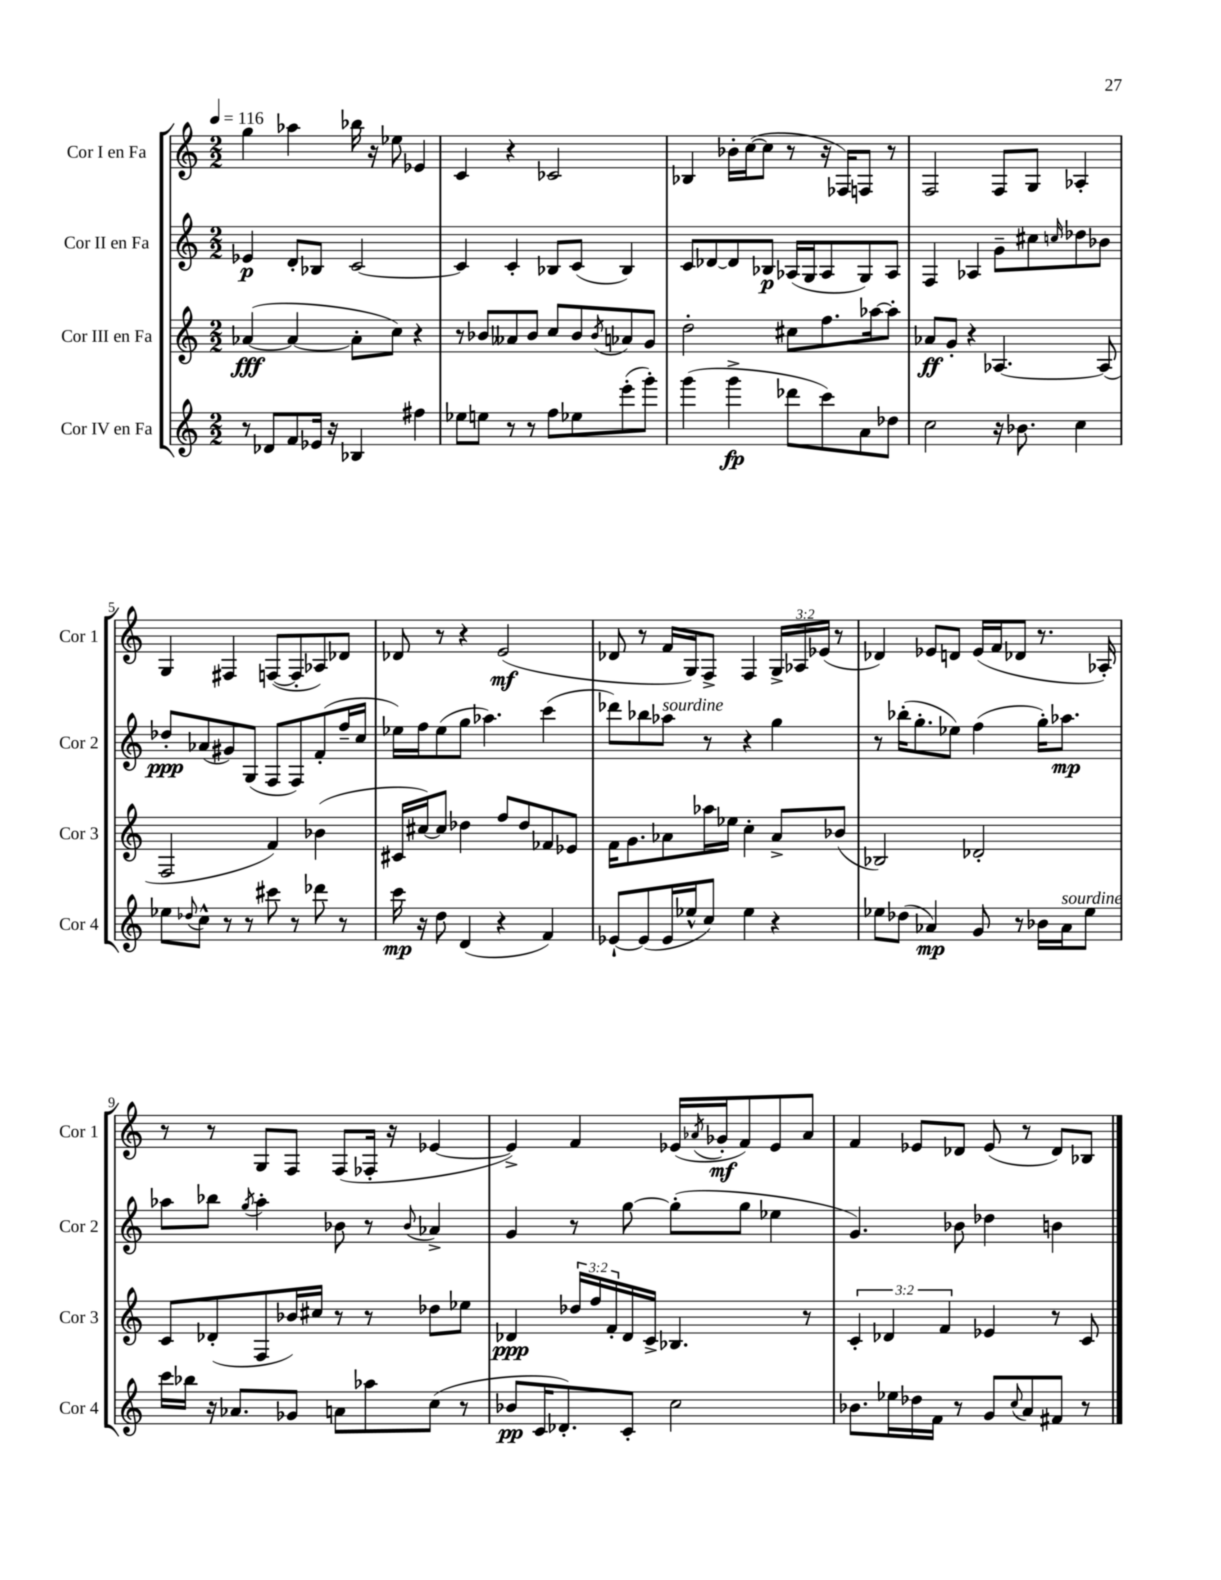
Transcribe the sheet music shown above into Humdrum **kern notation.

**kern	**kern	**kern	**kern
*staff4	*staff3	*staff2	*staff1
*clefG2	*clefG2	*clefG2	*clefG2
*k[]	*k[]	*k[]	*k[]
*M2/2	*M2/2	*M2/2	*M2/2
*MM116	*MM116	*MM116	*MM116
8r	([4a-	4e-	4gg
8d-	.	.	.
8f	4a-_	8d'	4aa-
16e-	.	8B-	.
16r	.	.	.
4B-	8a-']	[2c	16bb-
.	.	.	16r
.	8cc)	.	8ee-
4ff#	4r	.	4e-
=	=	=	=
8ee-	8r	4c]	4c
8ee	8b-	.	.
8r	8a--	4c'	4r
8r	8b-	.	.
8ff	8cc	8B-	2c-
8ee-	8b-	(8c	.
.	8qb-	.	.
(8eee'	8a-	4B-)	.
8ggg')	8g	.	.
=	=	=	=
(4ggg	2dd'	8c	4B-
.	.	[8d-	.
4ggg^	.	8d-]	16b-'
.	.	.	([16cc
.	.	8B-	8cc]
8ddd-	8cc#	(16A-	8r
.	.	16G	.
8ccc)	8.ff	8A-	16r
.	.	.	16F-)
8a	.	8G)	8F
.	[16aa-	.	.
8dd-	8aa-']	8A-	8r
=	=	=	=
2cc	8a-	4F	2F
.	8g'	.	.
.	4r	4A-	.
16r	[4.A-	8g~	8F
8.b-	.	.	.
.	.	8cc#	8G
.	.	16qqcc	.
4cc	.	8dd-	4A-'
.	(8A-]	8b-	.
=	=	=	=
8ee-	2F	8dd-'	4G
8qqdd-	.	.	.
8cc^^	.	(8a-	.
8r	.	8g#)	4F#
8r	.	(8G	.
8ccc#	4f)	8F	([8F
8r	.	8F)	8F']
8ddd-	(4b-	(8f'	8A-)
8r	.	16ff~	8d-
.	.	16cc	.
=	=	=	=
16ccc	16c#	16ee-)	8d-
16r	[16cc#)	16ff	.
8dd	8cc#]	(8ee-	8r
(4d	4dd-	8gg	4r
.	.	4.aa-)	.
4r	8ff	.	(2e
.	8dd-	.	.
4f)	8f-	(4ccc	.
.	8e-	.	.
=	=	=	=
[8e-`	16f	8ddd-)	8d-
.	8.g	.	.
(8e-]	.	8bb-	8r
16e-	8a-	8aa-	16f
16ee-^^	.	.	16G)
8cc)	16aa-	8r	8F^
.	16ee-	.	.
4ee-	4cc'	4r	4F
4r	8a-^	4gg	24G^
.	.	.	24A-
.	.	.	(24e-
.	(8b-	.	8r
=	=	=	=
8ee-	2B-)	8r	4d-)
(8dd-	.	(16bb-'	.
.	.	8.gg'	.
4a-)	.	.	8e-
.	.	8ee-)	8d
8g	2d-'	(4ff	(16e-
.	.	.	16f
8r	.	.	8d-
16b-	.	16gg')	8.r
16a-	.	8.aa-	.
8ee-	.	.	.
.	.	.	16A-')
=	=	=	=
16ccc	8c	8aa-	8r
16bb-	.	.	.
16r	(8d-'	8bb-	8r
8.a-	.	.	.
.	.	8qgg	.
.	8F	4aa-'	8G
8g-	16b-)	.	8F
.	16cc#	.	.
8a	8r	8b-	(8F
8aa-	8r	8r	16F-'
.	.	.	16r
.	.	8qqb-	.
(8cc	8dd-	4a-^	[4e-
8r	8ee-	.	.
=	=	=	=
8b-	4d-	4g	4e-^])
16c	.	.	.
8.d-')	.	.	.
.	24dd-	8r	4f
.	24ff	.	.
.	24f'	.	.
8c'	16d-	[8gg	.
.	16c^	.	.
2cc	4.B-	(8gg']	(16e-
.	.	.	8qa-
.	.	.	16g-'
.	.	8gg	8f)
.	.	4ee-	8e-
.	8r	.	8a-
=	=	=	=
8.b-	6c'	4.g)	4f
.	6d-	.	.
16ee-	.	.	.
16dd-	.	.	8e-
16f	.	.	.
.	6f	.	.
8r	.	8b-	8d-
8g	4e-	4dd-	(8e-
8qqcc	.	.	.
8a	.	.	8r
8f#	8r	4b	8d-)
8r	8c	.	8B-
==	==	==	==
*-	*-	*-	*-
